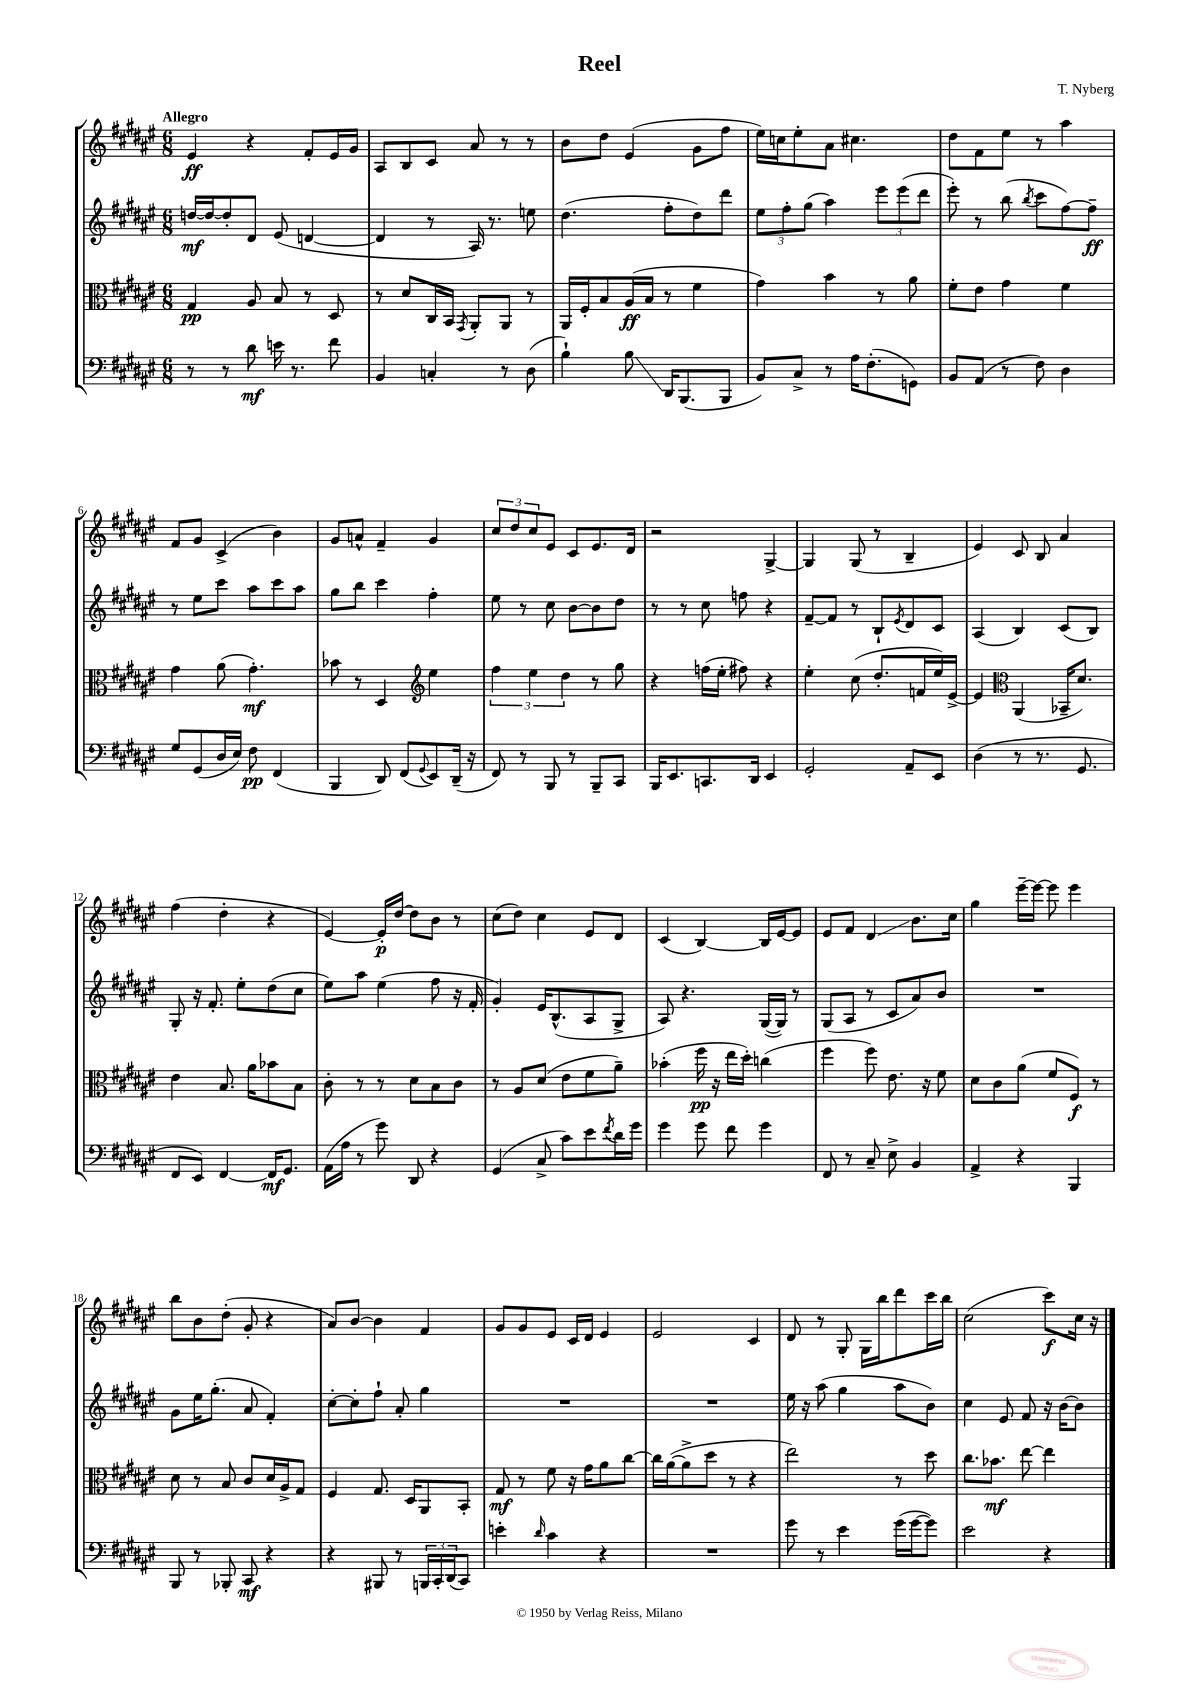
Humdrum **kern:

**kern	**kern	**kern	**kern
*staff4	*staff3	*staff2	*staff1
*clefF4	*clefC3	*clefG2	*clefG2
*k[f#c#g#d#a#e#]	*k[f#c#g#d#a#e#]	*k[f#c#g#d#a#e#]	*k[f#c#g#d#a#e#]
*M6/8	*M6/8	*M6/8	*M6/8
8r	4G#	[16dd	4e#
.	.	16dd_	.
8r	.	8dd']	.
8d#	8A#	8d#	4r
16e	8B	(8e#	.
8.r	.	.	.
.	8r	[4d	8f#'
8f#	8D#	.	16e#
.	.	.	16g#
=	=	=	=
4BB	8r	4d]	8A#
.	8d#	.	8B
4C'	16C#	8r	8c#
.	16BB	.	.
.	8qGG#	.	.
.	8AA#'	16A#)	8a#
.	.	8.r	.
8r	8AA#	.	8r
(8D#	8r	8ee	8r
=	=	=	=
4B`)	16AA#	(4.dd#	8b
.	16F#'	.	.
.	8B	.	8dd#
8B	(16A#	.	(4e#
.	16B	.	.
16DD#	8r	8ff#'	.
(8.BBB	.	.	.
.	4f#	8dd#)	8g#
8BBB	.	8ddd#	8ff#
=	=	=	=
8BB)	4g#)	12ee#	16ee#)
.	.	.	16cc
.	.	12ff#'	.
8C#^	.	.	8ee#'
.	.	(12gg#	.
8r	4b	4aa#)	8a#
16A#	.	.	4.cc#
(8.F#'	.	.	.
.	8r	12eee#	.
.	.	(12eee#	.
8GG)	8a#	.	.
.	.	12ddd#	.
=	=	=	=
8BB	8f#'	8eee#')	8dd#
(8AA#	8e#	8r	8f#
8r	4g#	(8bb	8ee#
.	.	8qbb	.
8F#)	.	8ccc#	8r
4D#	4f#	[8ff#)	4aa#
.	.	8ff#~]	.
=	=	=	=
8G#	4g#	8r	8f#
(8GG#	.	8ee#	8g#
16D#	(8a#	8ccc#	(4c#^
16E#)	.	.	.
8F#	4.g#')	8aa#	.
(4FF#	.	8ccc#	4b)
.	.	8aa#	.
=	=	=	=
4BBB	8b-	8gg#	8g#
.	8r	8bb	8a^^
8DD#)	4D#	4ccc#	4f#~
(8FF#	.	.	.
*	*clefG2	*	*
8qqGG#	.	.	.
8EE#)	4ee#	4ff#'	4g#
(16DD#~	.	.	.
16r	.	.	.
=	=	=	=
8FF#)	6ff#	8ee#	12cc#
.	.	.	12dd#
8r	.	8r	.
.	6ee#	.	12cc#
8BBB	.	8cc#	8e#
.	6dd#	.	.
8r	.	[8b	8c#
8BBB~	8r	8b]	8.e#
8CC#	8gg#	8dd#	.
.	.	.	16d#
=	=	=	=
16BBB	4r	8r	2r
8.EE#	.	.	.
.	.	8r	.
8.CC	(16ff	8cc#	.
.	16ee#'	.	.
.	8ff#)	8ff	.
16DD#	.	.	.
4EE#	4r	4r	[4G#^
=	=	=	=
2GG#'	4ee#'	[8f#~	4G#]
.	.	8f#]	.
.	(8cc#	8r	(8G#
.	8.dd#'	8B`	8r
.	.	8qe#	.
8AA#~	.	8d#	4B~
.	16f	.	.
8EE#	16ee#)	8c#	.
.	[16e#^	.	.
=	=	=	=
(4D#	4e#]	(4A#	4e#)
*	*clefC3	*	*
8r	(4AA#	4B)	8c#
8.r	.	.	8B
.	16BB-~	(8c#	4a#
8.GG#	8.d#)	.	.
.	.	8B)	.
=	=	=	=
8FF#	4e#	8G#'	(4ff#
8EE#)	.	16r	.
.	.	8.f#'	.
[4FF#	8.B	.	4dd#'
.	.	8ee#'	.
.	16a#	.	.
16FF#]	8b-	(8dd#	4r
8.GG#	.	.	.
.	8B	8cc#	.
=	=	=	=
(16AA#	8c#'	8ee#)	[4e#)
16A#	.	.	.
8r	8r	8aa#	.
8g#)	8r	(4ee#	16e#']
.	.	.	[16dd#
8DD#	8d#	.	8dd#]
4r	8B	8ff#	8b
.	8c#	16r	8r
.	.	16f#'	.
=	=	=	=
(4GG#	8r	4g#')	(8cc#
.	8A#	.	8dd#)
8C#^	(8d#	16e#	4cc#
.	.	(8.B^^	.
8c#)	8e#	.	.
8e#	8f#	8A#	8e#
8qf#	.	.	.
16d#	8a#~)	8G#^	8d#
16g#	.	.	.
=	=	=	=
4g#	(4b-'	8A#)	(4c#
.	.	4.r	.
8g#	16ff#	.	[4B)
.	16r	.	.
8f#	16ee#	.	.
.	16dd#')	.	.
4g#	(4cc	([16G#	16B]
.	.	16G#])	[16e#
.	.	8r	8e#]
=	=	=	=
8FF#	4ff#	(8G#	8e#
8r	.	8A#	8f#
8C#~	8ff#)	8r	4d#
8E#^	8.e#	8c#	.
4BB	.	8a#)	8.b
.	16r	.	.
.	8f#	8b	.
.	.	.	16cc#
=	=	=	=
4AA#^	8d#	2.r	4gg#
.	8c#	.	.
4r	(8a#	.	[16eee#~
.	.	.	16eee#_
.	8f#	.	8eee#]
4BBB	8F#)	.	4eee#
.	8r	.	.
=	=	=	=
8BBB	8d#	8g#	8bb
8r	8r	16ee#	8b
.	.	(8.gg#'	.
8BBB-'	8B	.	(8dd#'
8CC#	8c#	8a#	8g#'
4r	16d#	4f#')	4r
.	16A#^	.	.
.	8G#	.	.
=	=	=	=
4r	4F#	[8cc#'	8a#)
.	.	8cc#']	[8b
8BBB#	8.G#	8ff#`	4b]
8r	.	8a#'	.
.	16D#	.	.
24BBB	8AA#	4gg#	4f#
24CC#'	.	.	.
(24DD#	.	.	.
8CC#)	8BB'	.	.
=	=	=	=
4e'	8G#	2.r	8g#
.	8r	.	8g#
16qqd#	.	.	.
4c#	8f#	.	8e#
.	16r	.	16c#
.	16g#	.	16d#
4r	8a#	.	4e#
.	[8cc#	.	.
=	=	=	=
2.r	16cc#]	2.r	2e#
.	([16a#	.	.
.	8a#^]	.	.
.	8dd#	.	.
.	8r	.	.
.	4r	.	4c#
=	=	=	=
8g#	2ee#)	16ee#	8d#
.	.	16r	.
8r	.	(8aa#	8r
4e#	.	4gg#	8G#'
.	.	.	16G#
.	.	.	16bb
(16g#	8r	8aa#	8ddd#
[16g#	.	.	.
8g#])	8dd#	8b)	16ccc#
.	.	.	16bb
=	=	=	=
2e#	8.cc#	4cc#	(2cc#
.	8.b-	.	.
.	.	8e#	.
.	[8ee#	8f#	.
4r	4ee#]	16r	8ccc#)
.	.	[16b	.
.	.	8b]	16cc#
.	.	.	16r
==	==	==	==
*-	*-	*-	*-
